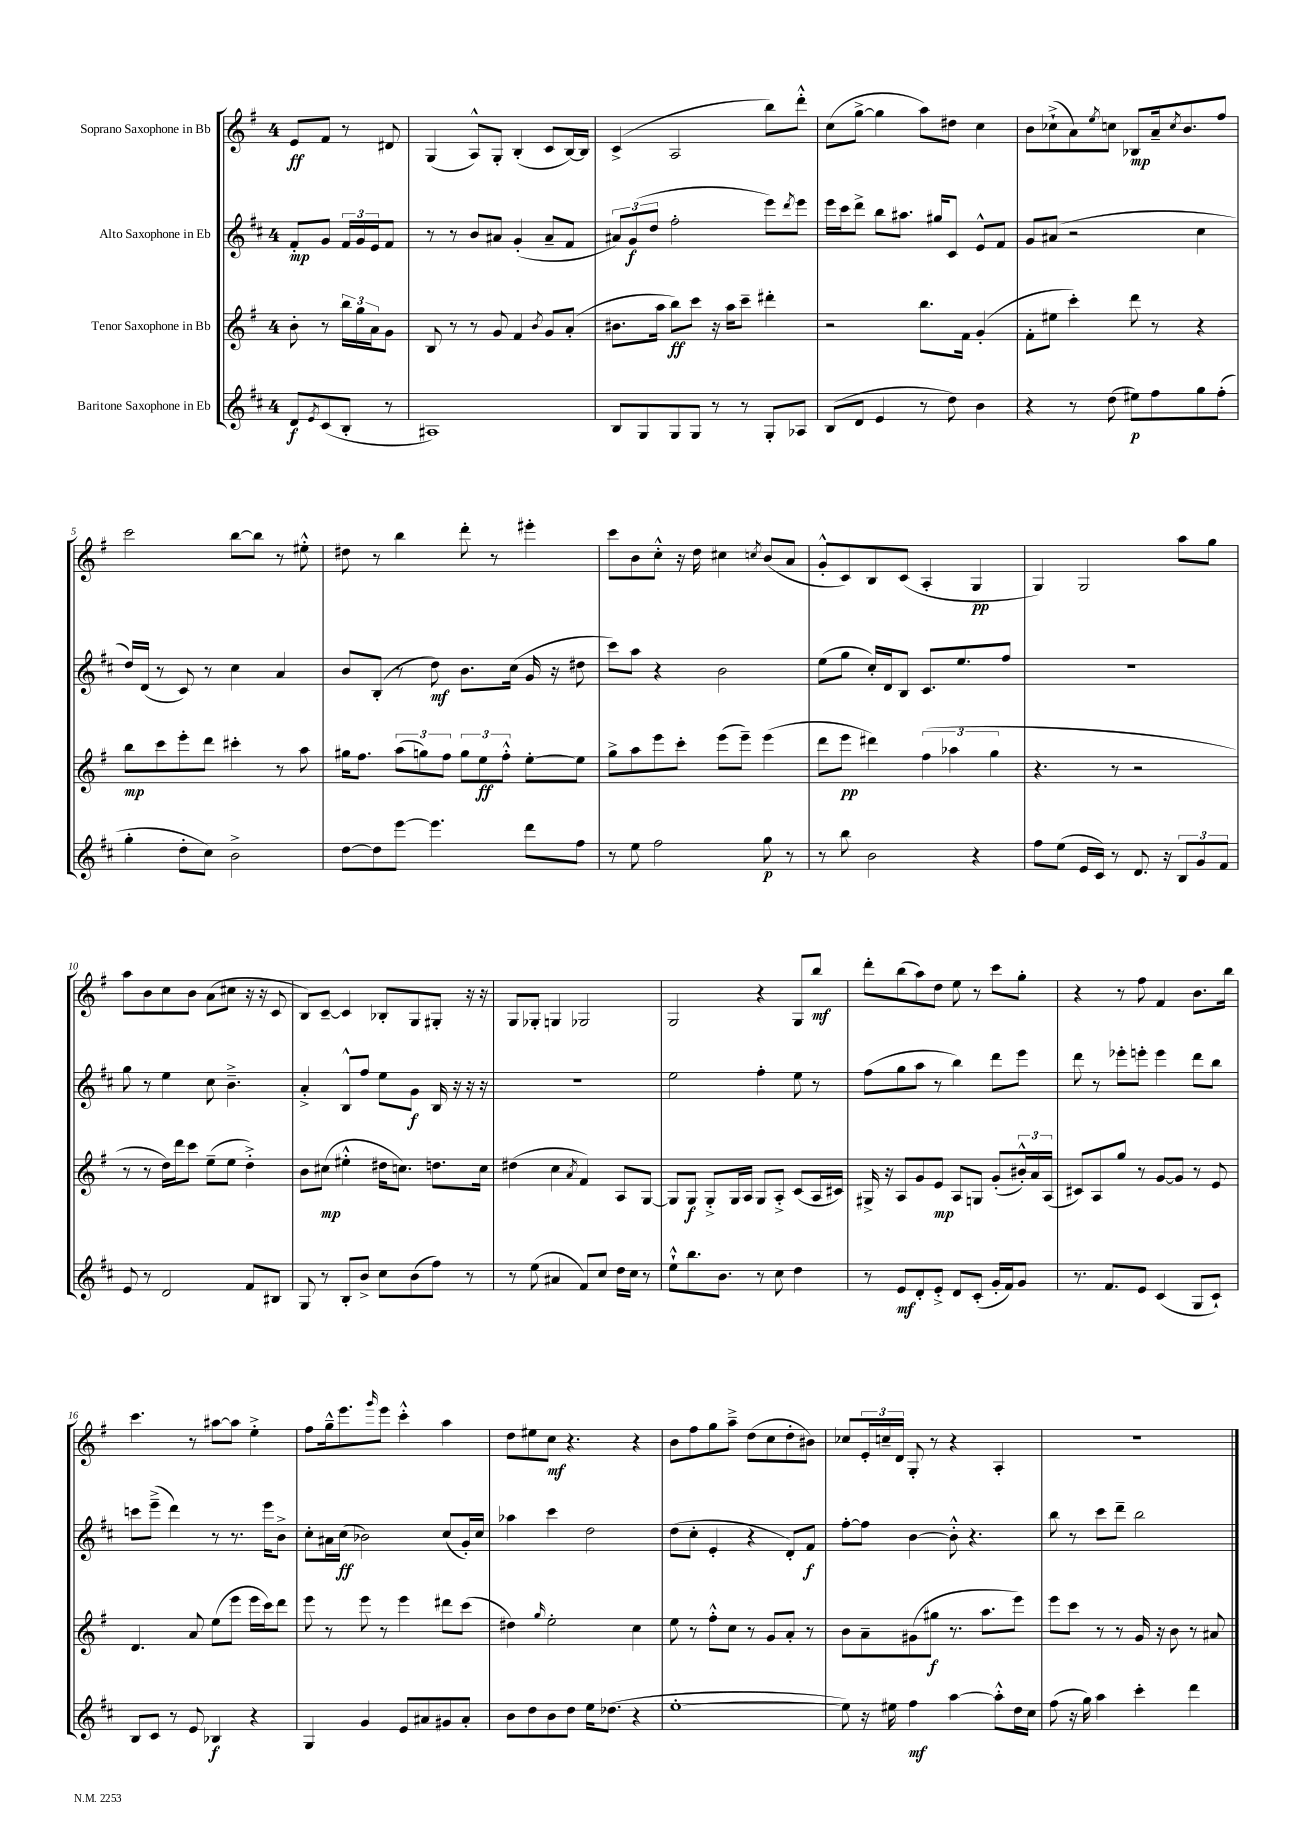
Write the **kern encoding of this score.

**kern	**dynam	**kern	**dynam	**kern	**dynam	**kern	**dynam
*part4	*part4	*part3	*part3	*part2	*part2	*part1	*part1
*staff4	*staff4	*staff3	*staff3	*staff2	*staff2	*staff1	*staff1
*I"Baritone Saxophone in Eb	*	*I"Tenor Saxophone in Bb	*	*I"Alto Saxophone in Eb	*	*I"Soprano Saxophone in Bb	*
*clefG2	*	*clefG2	*	*clefG2	*	*clefG2	*
*k[f#c#]	*	*k[f#]	*	*k[f#c#]	*	*k[f#]	*
*M4/4	*	*M4/4	*	*M4/4	*	*M4/4	*
=	=	=	=	=	=	=	=
8d/L	f	8b'\	.	8f#'/L	mp	8e/L	ff
8qe/	.	.	.	.	.	.	.
(8c#/	.	8r	.	8g/J	.	8f#/J	.
8B'/J	.	24bb\LL	.	24f#/LL	.	8r	.
.	.	24gg\	.	24g/	.	.	.
.	.	24a\J	.	24e/J	.	.	.
8r	.	8g\J	.	8f#/J	.	8d#X/	.
=1	=1	=1	=1	=1	=1	=1	=1
1A#X)	.	8B/	.	8r	.	(4G/	.
.	.	8r	.	8r	.	.	.
.	.	8r	.	8b/L	.	8A^^/L)	.
.	.	8g/	.	8a#X/J	.	8G'/J	.
.	.	4f#/	.	(4g'/	.	(4B'/	.
.	.	8qb/	.	.	.	.	.
.	.	8g/L	.	8a#~/L	.	8c/L	.
.	.	(8a'/J	.	8f#/J	.	[16B/L)	.
.	.	.	.	.	.	16B/JJ]	.
=2	=2	=2	=2	=2	=2	=2	=2
8B/L	.	8.b#X\L	.	12a#X/L)	.	(4c^/	.
.	.	.	.	(12g/	f	.	.
8G/	.	.	.	.	.	.	.
.	.	.	.	12dd/J	.	.	.
.	.	16aa\Jk	.	.	.	.	.
8G/	.	8bb\L)	ff	2ff#'\	.	2A/	.
8G/J	.	8ccc\J	.	.	.	.	.
8r	.	16r	.	.	.	.	.
.	.	16aa\KL	.	.	.	.	.
8r	.	8ccc~\J	.	.	.	.	.
8G'/L	.	4ddd#X'\	.	8eee\L)	.	8bb\L)	.
.	.	.	.	8qddd/	.	.	.
8A-X/J	.	.	.	8eee\J	.	8ddd'^^\J	.
=3	=3	=3	=3	=3	=3	=3	=3
(8B/L	.	2r	.	16eee\LL	.	(8cc\L	.
.	.	.	.	16ccc#\J	.	.	.
8d/J	.	.	.	8ddd^\J	.	[8gg^\J	.
4e/	.	.	.	8bb\L	.	4gg\]	.
.	.	.	.	8.aa#X\J	.	.	.
8r	.	8.bb\L	.	.	.	8aa\L)	.
.	.	.	.	16gg#X/KL	.	.	.
8dd\)	.	.	.	8c#/J	.	8dd#X\J	.
.	.	16f#\Jk	.	.	.	.	.
4b\	.	(4g'/	.	8e^^/L	.	4cc\	.
.	.	.	.	8f#/J	.	.	.
=4	=4	=4	=4	=4	=4	=4	=4
4r	.	8f#'\L	.	8g/L	.	8b\L	.
.	.	8ee#X\J	.	(8a#X/J	.	(8cc-X`^\	.
8r	.	4ccc'\)	.	2r	.	8a\)	.
.	.	.	.	.	.	8qee/	.
(8dd\	.	.	.	.	.	8ccn\J	.
8ee#X\L)	p	8ddd\	.	.	.	8B-X/L	mp
8ff#\	.	8r	.	.	.	16a~/k	.
.	.	.	.	.	.	8qcc/	.
.	.	.	.	.	.	8.b/	.
8gg\	.	4r	.	4cc#\	.	.	.
(8ff#'\J	.	.	.	.	.	8ff#/J	.
!!LO:LB:g=z
=5	=5	=5	=5	=5	=5	=5	=5
4gg'\	.	8bb\L	mp	16dd/LL)	.	2ccc\	.
.	.	.	.	(16d/JJ	.	.	.
.	.	8ccc\	.	8r	.	.	.
8dd'\L	.	8eee'\	.	8c#/)	.	.	.
8cc#\J)	.	8ddd\J	.	8r	.	.	.
2b^\	.	4ccc#X'\	.	4cc#\	.	[8bb\L	.
.	.	.	.	.	.	8bb\J]	.
.	.	8r	.	4a/	.	8r	.
.	.	8aa\	.	.	.	8ee#X'^^\	.
=6	=6	=6	=6	=6	=6	=6	=6
[8dd\L	.	16gg#X\KL	.	8b/L	.	8dd#X\	.
.	.	8.ff#\J	.	.	.	.	.
8dd\]	.	.	.	(8B'/J	.	8r	.
[8eee\J	.	(12aa\L	.	8r	.	4bb\	.
.	.	12ggn\)	.	.	.	.	.
4.eee\]	.	.	.	8dd\)	mf	.	.
.	.	12ff#\J	.	.	.	.	.
.	.	12gg\L	.	8.b\L	.	8ddd'\	.
.	.	12ee\	ff	.	.	.	.
.	.	.	.	.	.	8r	.
.	.	12ff#'^^\J	.	.	.	.	.
.	.	.	.	(16cc#\Jk	.	.	.
8ddd\L	.	[8ee'\L	.	16g/	.	4eee#X'\	.
.	.	.	.	16r	.	.	.
8ff#\J	.	8ee\J]	.	8dd#X\	.	.	.
=7	=7	=7	=7	=7	=7	=7	=7
8r	.	8gg^\L	.	8ccc#\L)	.	8ccc\L	.
8ee\	.	8aa\	.	8aa\J	.	8b\	.
2ff#\	.	8eee\	.	4r	.	8cc'^^\J	.
.	.	8ccc'\J	.	.	.	16r	.
.	.	.	.	.	.	16dd\	.
.	.	(8eee\L	.	2b\	.	4cc#X\	.
.	.	8eee~\J)	.	.	.	.	.
.	.	.	.	.	.	8qccn/	.
8gg\	p	(4eee\	.	.	.	(8b/L	.
8r	.	.	.	.	.	8a/J	.
=8	=8	=8	=8	=8	=8	=8	=8
8r	.	8ddd\L	.	(8ee\L	.	8g'^^/L	.
8bb\	.	8eee\J	pp	8gg\J	.	8c/)	.
2b\	.	4ddd#X\)	.	16cc#'/LL)	.	8B/	.
.	.	.	.	16d/J	.	.	.
.	.	.	.	8B/J	.	(8c/J	.
.	.	(6ff#\	.	8.c#/L	.	4A'/	.
.	.	6aa-X\	.	.	.	.	.
.	.	.	.	8.ee/	.	.	.
4r	.	.	.	.	.	4G/	pp
.	.	6gg\	.	.	.	.	.
.	.	.	.	8ff#/J	.	.	.
=9	=9	=9	=9	=9	=9	=9	=9
8ff#\L	.	4.r	.	1r	.	4G/)	.
(8ee\J	.	.	.	.	.	.	.
16e/LL	.	.	.	.	.	2G/	.
16c#/JJ)	.	.	.	.	.	.	.
8r	.	8r	.	.	.	.	.
8.d/	.	2r	.	.	.	.	.
16r	.	.	.	.	.	.	.
12B/L	.	.	.	.	.	8aa\L	.
12g/	.	.	.	.	.	.	.
.	.	.	.	.	.	8gg\J	.
12f#/J	.	.	.	.	.	.	.
!!LO:LB:g=z
=10	=10	=10	=10	=10	=10	=10	=10
8e/	.	8r	.	8gg\	.	8aa\L	.
8r	.	8r	.	8r	.	8b\	.
2d/	.	16dd\LL)	.	4ee\	.	8cc\	.
.	.	16ddd\J	.	.	.	.	.
.	.	8ccc\J	.	.	.	8b\J	.
.	.	(8ee~\L	.	8cc#\	.	(8a\L	.
.	.	8ee\J	.	4.b~^\	.	8cc#X\J	.
8f#/L	.	4dd'^\)	.	.	.	16r	.
.	.	.	.	.	.	16r	.
8B#X/J	.	.	.	.	.	8c/	.
=11	=11	=11	=11	=11	=11	=11	=11
8G/	.	8b\L	.	4a'^/	.	8B/L)	.
8r	.	(8cc#X\J	mp	.	.	[8c~/J	.
8B'/L	.	4ee#X'^^\	.	8B^^/L	.	4c/]	.
8b^/J	.	.	.	8ff#/J	.	.	.
8cc#\L	.	16dd#X\KL	.	8ee\L	.	8B-X'/L	.
.	.	8.ccn\J)	.	.	.	.	.
(8b\	.	.	.	8g\J	f	8G/	.
8ff#\J)	.	8.ddn\L	.	16B/	.	8G#X'/J	.
.	.	.	.	16r	.	.	.
8r	.	.	.	16r	.	16r	.
.	.	16cc\Jk	.	16r	.	16r	.
=12	=12	=12	=12	=12	=12	=12	=12
8r	.	(4dd#X\	.	1r	.	8G/L	.
(8ee\	.	.	.	.	.	8G-X'/J	.
4a#X/	.	4cc\	.	.	.	4Gn/	.
.	.	8qa/	.	.	.	.	.
8f#/L)	.	4f#/)	.	.	.	2G-X/	.
8cc#/J	.	.	.	.	.	.	.
16dd\LL	.	8A/L	.	.	.	.	.
16cc#\JJ	.	.	.	.	.	.	.
8r	.	[8G/J	.	.	.	.	.
=13	=13	=13	=13	=13	=13	=13	=13
8ee`^^\L	.	8G/L]	.	2ee\	.	2G/	.
8.bb\	.	8G/J	f	.	.	.	.
.	.	8G'^/L	.	.	.	.	.
8.b\J	.	.	.	.	.	.	.
.	.	16G/L	.	.	.	.	.
.	.	16A/JJ	.	.	.	.	.
8r	.	8G/L	.	4ff#'\	.	4r	.
8cc#\	.	8A'^/J	.	.	.	.	.
4dd\	.	(8c/L	.	8ee\	.	8G/L	.
.	.	16A/L	.	8r	.	8bb/J	mf
.	.	16c#X/JJ)	.	.	.	.	.
=14	=14	=14	=14	=14	=14	=14	=14
8r	.	16G#X^/	.	(8ff#\L	.	8ddd'\L	.
.	.	16r	.	.	.	.	.
8e/L	mf	8A/L	.	8gg\	.	(8bb\	.
8d'/	.	8g/	.	8aa\J	.	8aa\)	.
8e'^/J	.	8e/J	mp	8r	.	8dd\J	.
8d/L	.	8A/L	.	4bb\)	.	8ee\	.
(8c#'/J	.	8Gn/J	.	.	.	8r	.
16g'/LL	.	(8g'/L	.	8ddd\L	.	8ccc\L	.
16f#/J)	.	.	.	.	.	.	.
8g/J	.	24b#X'^^/L)	.	8eee\J	.	8gg'\J	.
.	.	24a/	.	.	.	.	.
.	.	(24A/JJ	.	.	.	.	.
=15	=15	=15	=15	=15	=15	=15	=15
8.r	.	8c#X/L)	.	8ddd\	.	4r	.
.	.	8A/	.	8r	.	.	.
8.f#/L	.	.	.	.	.	.	.
.	.	8gg/J	.	8eee-X'\L	.	8r	.
8e/J	.	8r	.	8eeen'\J	.	8ff#\	.
(4c#/	.	[8g/L	.	4eee\	.	4f#/	.
.	.	8g/J]	.	.	.	.	.
8G/L	.	8r	.	8ddd\L	.	8.b\L	.
8c#`/J)	.	8e/	.	8bb\J	.	.	.
.	.	.	.	.	.	16bb\Jk	.
!!LO:LB:g=z
=16	=16	=16	=16	=16	=16	=16	=16
8B/L	.	4.d/	.	8cccn\L	.	4.ccc\	.
8c#/J	.	.	.	(8eee~^\J	.	.	.
8r	.	.	.	4ddd\)	.	.	.
8e/	.	8a/	.	.	.	8r	.
4B-X/	f	(8ee\L	.	8r	.	[8aa#X\L	.
.	.	8eee\J	.	8.r	.	8aa#\J]	.
4r	.	16eee\LL	.	.	.	4ee'^\	.
.	.	16ccc\J)	.	16eee\KL	.	.	.
.	.	8ddd\J	.	8b^\J	.	.	.
=17	=17	=17	=17	=17	=17	=17	=17
4G/	.	8eee\	.	8cc#'\L	.	8ff#\L	.
.	.	8r	.	16a#X\L	.	16gg~^^\k	.
.	.	.	.	(16cc#\JJ	ff	8.eee\	.
4g/	.	8eee\	.	2b-X\)	.	.	.
.	.	.	.	.	.	16qqggg/	.
.	.	8r	.	.	.	8eee\J	.
8e/L	.	4eee\	.	.	.	4ccc'^^\	.
8a#X/	.	.	.	.	.	.	.
8g#X/	.	8ddd#X\L	.	(8cc#/L	.	4aa\	.
8a#'/J	.	(8ccc\J	.	16g'/L)	.	.	.
.	.	.	.	16cc#/JJ	.	.	.
=18	=18	=18	=18	=18	=18	=18	=18
8b\L	.	4dd#X\)	.	4aa-X\	.	8dd\L	.
8dd\	.	.	.	.	.	8ee#X\	.
.	.	16qqgg/	.	.	.	.	.
8b\	.	2ee'\	.	4ccc#\	.	8cc\J	mf
8dd\J	.	.	.	.	.	4.r	.
16ee\KL	.	.	.	2dd\	.	.	.
(8.dd-X\J	.	.	.	.	.	.	.
4r	.	4cc\	.	.	.	4r	.
=19	=19	=19	=19	=19	=19	=19	=19
[1ee'	.	8ee\	.	(8dd\L	.	8b\L	.
.	.	8r	.	8cc#'\J	.	8ff#\	.
.	.	8ff#'^^\L	.	4e'/	.	8gg\	.
.	.	8cc\J	.	.	.	8aa~^\J	.
.	.	8r	.	4r	.	(8dd\L	.
.	.	8g/L	.	.	.	8cc\	.
.	.	8a'/J	.	8d'/L)	.	8dd'\	.
.	.	8r	.	8f#/J	f	8b#X\J)	.
=20	=20	=20	=20	=20	=20	=20	=20
8ee\])	.	8b\L	.	[8ff#'\L	.	8cc-X/L	.
16r	.	8a~\	.	8ff#\J]	.	24e'/L	.
.	.	.	.	.	.	24ccn~/	.
16ee#X\	.	.	.	.	.	.	.
.	.	.	.	.	.	24d/JJ	.
4ff#\	mf	(8g#X\	.	[4b\	.	8G'/	.
.	.	8gg#X\J	f	.	.	8r	.
[4aa\	.	8.r	.	8b'^^\]	.	4r	.
.	.	.	.	4.r	.	.	.
.	.	8.aa\L	.	.	.	.	.
8aa'^^\L]	.	.	.	.	.	4A'/	.
16dd\L	.	8eee\J)	.	.	.	.	.
16cc#\JJ	.	.	.	.	.	.	.
=21	=21	=21	=21	=21	=21	=21	=21
(8ff#\	.	8eee\L	.	8bb\	.	1r	.
16r	.	8ccc\J	.	8r	.	.	.
16gg\)	.	.	.	.	.	.	.
4aa\	.	8r	.	8ccc#\L	.	.	.
.	.	8r	.	8ddd~\J	.	.	.
4ccc#'\	.	16g/	.	2bb\	.	.	.
.	.	16r	.	.	.	.	.
.	.	8b\	.	.	.	.	.
4ddd\	.	8r	.	.	.	.	.
.	.	8a#X/	.	.	.	.	.
==	==	==	==	==	==	==	==
*-	*-	*-	*-	*-	*-	*-	*-
